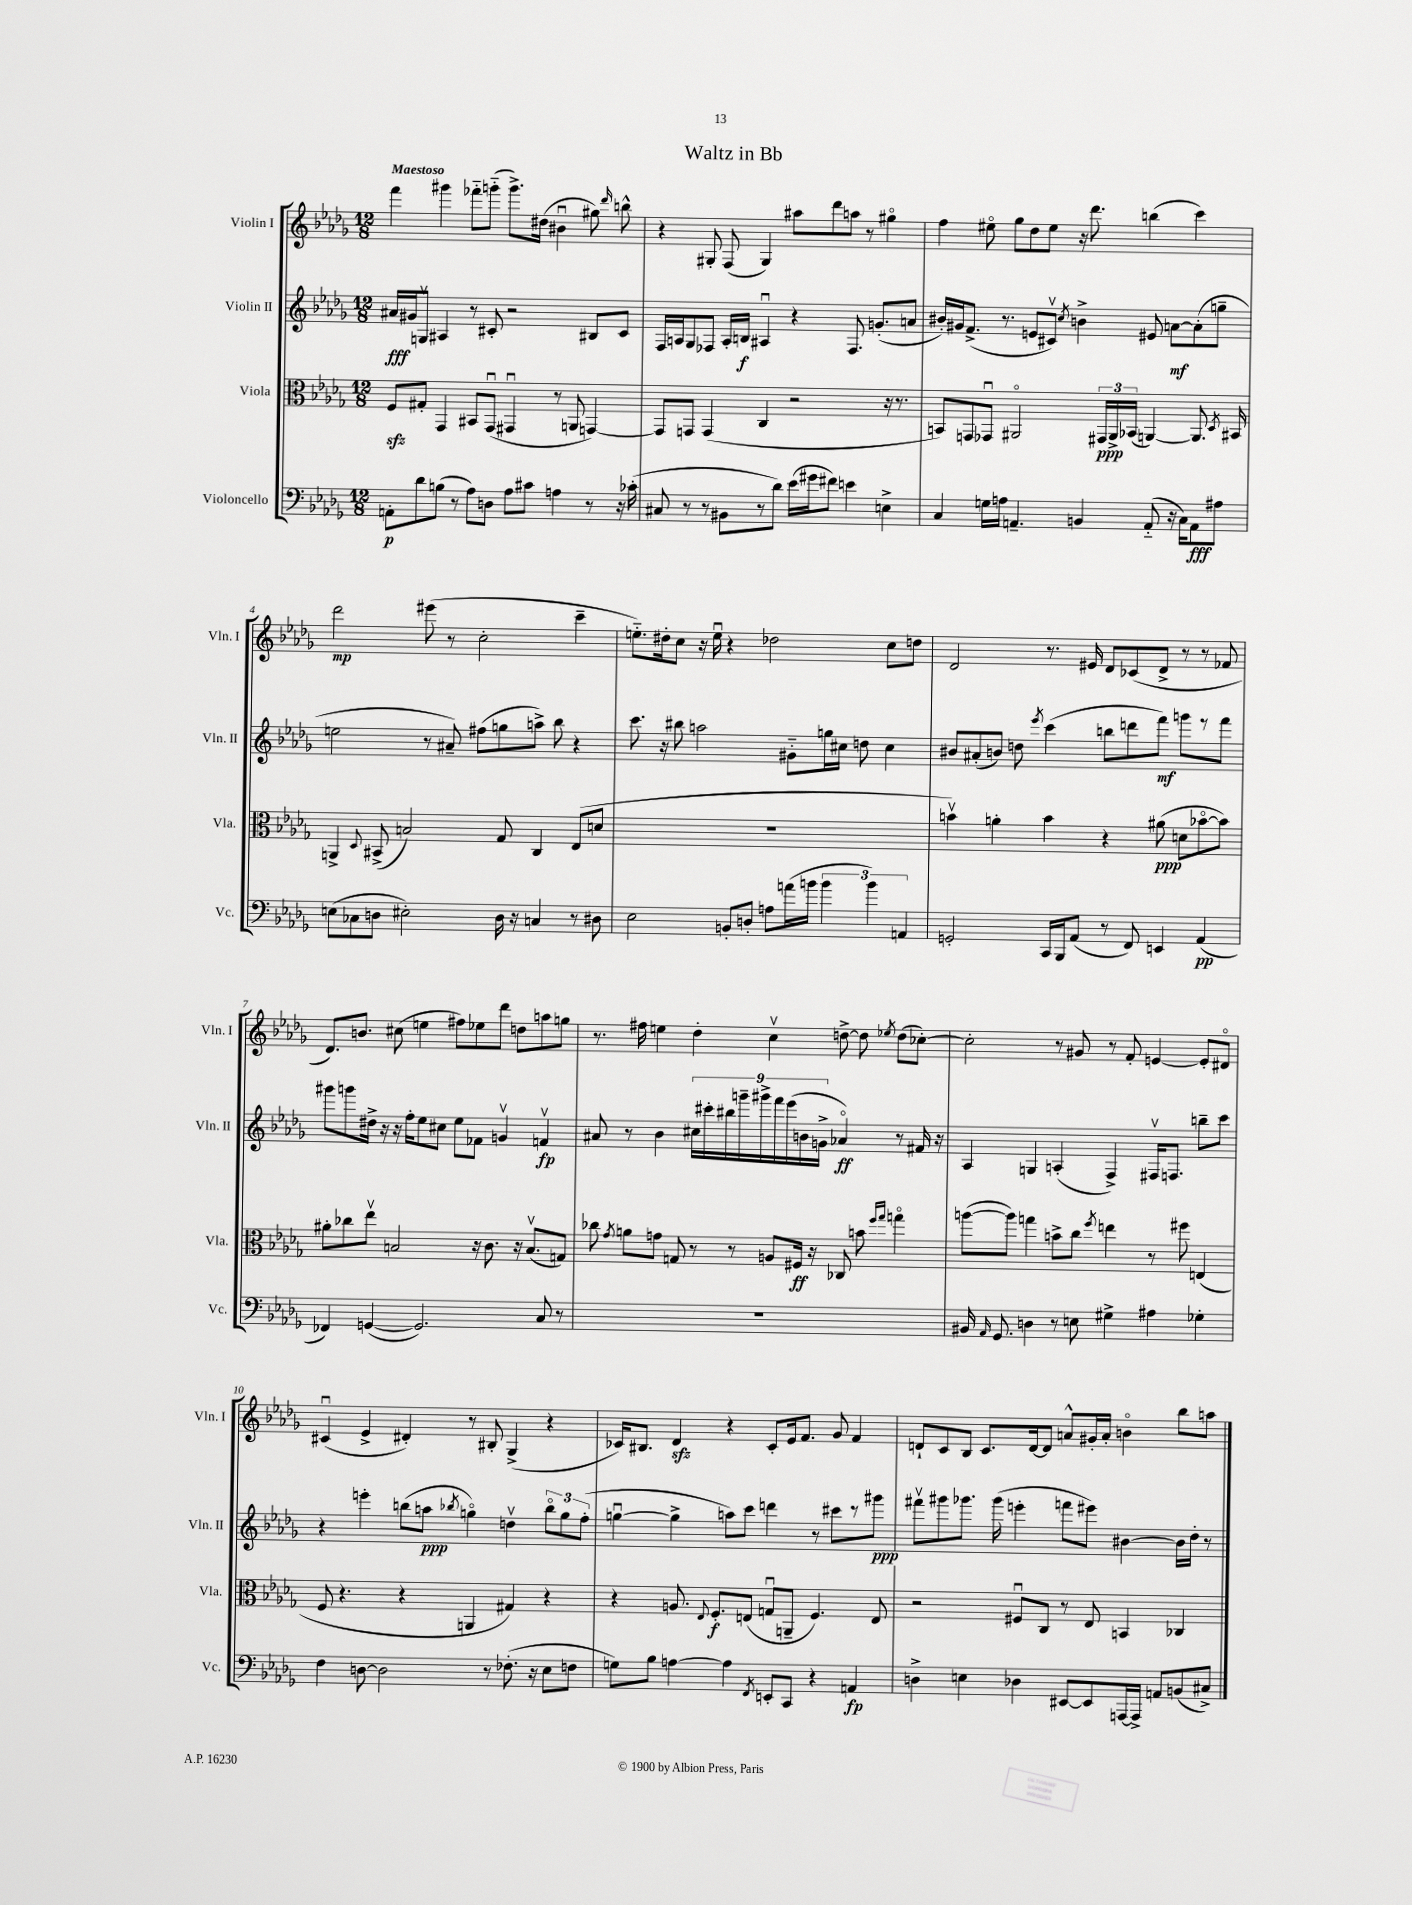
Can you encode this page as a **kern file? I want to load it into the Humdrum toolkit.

**kern	**kern	**kern	**kern
*staff4	*staff3	*staff2	*staff1
*clefF4	*clefC3	*clefG2	*clefG2
*k[b-e-a-d-g-]	*k[b-e-a-d-g-]	*k[b-e-a-d-g-]	*k[b-e-a-d-g-]
*M12/8	*M12/8	*M12/8	*M12/8
8AA'	8F	16a#	4fff
.	.	16g#	.
8d-	8G#'	8Gv	.
(8B	4GG-	4A#	4ggg#
8r	.	.	.
8A-)	8BB#	8r	8fff-'~
8D	(8GG-u	8c#'	(8ggg'~
8A-	4GG#u	2r	8.ggg^)
8c#	.	.	.
.	.	.	(16dd#
4A	8r	.	4b#u
.	8AA	.	.
8r	[4GG)	8B#	8gg#)
.	.	.	16qqddd-
16r	.	8c#	8bb^^
(16c-'	.	.	.
=	=	=	=
8C#	8GG]	16F	4r
.	.	16A	.
8r	8GG	8G-	.
8r	(4GG	8F-	8G#'
8BB#	.	16A'	(8F
.	.	16B	.
8r	4C	4A#u	4G#)
8d-)	.	.	.
(16e-	2r	4r	8aa#
16g#	.	.	.
8f#)	.	.	8ddd-
4e	.	8.F-	8aa
.	.	.	8r
.	.	(8.g'	.
4E^	16r	.	4gg#o
.	8.r	.	.
.	.	8a	.
=	=	=	=
4C	8BB)	16b#')	4ff
.	.	16g#	.
.	8GG	(8.f^	.
16G	8GG-u	.	8ee#o
16A	.	8.r	.
4.AA~	2AA#o	.	8gg-
.	.	8e	8dd-
.	.	8c#v)	8ee#
.	.	8qcc	.
4BB	.	4b^	16r
.	.	.	8.ddd-
.	24GG#	.	.
.	24AA#^	.	.
.	(24BB-	.	.
(8AA'~	[4AA)	8e#	(4bb
16r	.	[8a	.
16C)	.	.	.
8AA	8.AA]	(8a']	4ccc)
8A#	.	8gg~	.
.	8qD-	.	.
.	16BB#	.	.
=	=	=	=
(8E	4AA^	2ee	2ddd-
8C-	.	.	.
.	8qqD-	.	.
8D	(8BB#^	.	.
2E#')	2B)	.	.
.	.	8r	(8eee#
.	.	8a#~)	8r
.	.	(8ff#	2cc'
16D	8G-	8gg	.
16r	.	.	.
4C	4C	8aa^)	.
.	.	8bb-	.
8r	(8E-	4r	4ccc~
8D#	8d	.	.
=	=	=	=
2E-	1.r	8.ccc	8.ee'~)
.	.	16r	16dd#'
.	.	8bb#	8cc
.	.	2aa	16r
.	.	.	16eeu
8BB'	.	.	4r
8D'	.	.	.
8A	.	.	2dd-
(16a	.	8g#'~	.
16b	.	.	.
6b	.	16gg	.
.	.	16cc#	.
.	.	8dd	.
6b)	.	.	.
.	.	4cc#	8cc
6AA	.	.	.
.	.	.	8dd
=	=	=	=
2GG'	4bv)	8b#	2d-
.	.	(8a#'	.
.	4a'	8b)	.
.	.	8dd	.
.	.	8qeee-	.
16CC	4b	(4ccc	8.r
16BBB-	.	.	.
(8AA-	.	.	.
.	.	.	16e#
8r	4r	8bb	8d-
8FF)	.	8ddd	(8c-
4EE	(8a#	8fff)	8d-^
.	8d	8ggg	8r
(4AA-	[8b-o	8r	8r
.	8b-])	8fff	8f-
=	=	=	=
4FF-)	8a#'	8ggg#	8.d-)
.	8cc-	8ggg	.
.	.	.	8.b
([4GG	8ee-v	16dd#^	.
.	.	16r	.
.	2B	16r	(8cc#
.	.	16ff'	.
2.GG])	.	8ee-	4ee
.	.	8cc#	.
.	.	8ee-	8ff#)
.	16r	8f-	8ee-
.	8.c	.	.
.	.	4gv	8ddd-
.	16r	.	8dd
.	(8.Bv	.	.
8C	.	4fv	8aa
8r	8G)	.	8gg
=	=	=	=
1.r	8cc-	8a#	8.r
.	8qg-	.	.
.	8a	8r	.
.	.	.	16ff#
.	8g	4b-	4ee
.	8G	.	.
.	8r	18cc#	4dd-'
.	.	18ccc#'	.
.	.	18bb#	.
.	8r	.	.
.	.	18ggg~	.
.	.	18ggg#^	.
.	8A	.	4ccv
.	.	18fff	.
.	.	(18eee-	.
.	16F#	.	.
.	.	18b	.
.	16r	.	.
.	.	18g^	.
.	8C-	4a-o)	[8dd^
.	8b	.	8dd]
.	16qqff	.	.
.	16qqgg-	.	8qee-
.	4ggo	8r	(8dd
.	.	16f#	[8cc-')
.	.	16r	.
=	=	=	=
16BB#	([8aa	4A-	2cc-']
16qqAA-	.	.	.
8.GG-	.	.	.
.	8aa])	.	.
4D	4gg	4G	.
8r	8b^	(4A'	8r
8E	8cc	.	8g#
.	8qff	.	.
4G#^	4ee	4F^)	8r
.	.	.	8f'
4A#	8r	16F#v	[4e
.	.	8.F	.
.	8ff#	.	.
4G-'	(4E	8bb~	8e']
.	.	8ccc	8d#o
=	=	=	=
4F	8F	4r	(4c#u
.	4.r	.	.
[8D	.	4eee'	4e-^
2D]	.	.	.
.	4r	(8bb	4d#')
.	.	8aa	.
.	.	8qbb-	.
.	4AA	4ggo)	8r
8r	.	.	8B#'
(8.F-'	4G#)	4ddv	(4G-^
16r	.	.	.
8E-	4r	12bb-o	4r
.	.	12gg	.
8F	.	.	.
.	.	(12ff'	.
=	=	=	=
8G)	4r	[4ggu	16c-)
.	.	.	8.B#
8B-	.	.	.
[4A	8.A	4gg^]	4d-
.	8qqE-	.	.
.	8.F'	.	.
4A]	.	8aa)	4r
.	(8E	8ccc	.
8qFF	.	.	.
8EE'	8Gu	4ddd	8c-'
8CC	8AA~	.	16e-
.	.	.	8.f
4r	4.F)	8r	.
.	.	8ccc#	8g-
4AA	.	8r	4f
.	8E	8ggg#	.
=	=	=	=
4D^	2r	8fff#v	8d`
.	.	8ggg#	8c
4E	.	8.ggg-	8B-
.	.	.	8.c
.	.	(16ggg-	.
4D-	8F#u	4eee'	.
.	.	.	[16d
.	8C	.	8d]
[8EE#	8r	8fff	8a^^
8EE#]	8E-	8eee#)	16g#'
.	.	.	16a'
[16AAA	4BB	[4b#	4bo
16AAA^]	.	.	.
8AA	.	.	.
(8BB	4C-	16b#]	8bb-
.	.	16dd-'	.
8C#^)	.	8r	8aa
==	==	==	==
*-	*-	*-	*-
